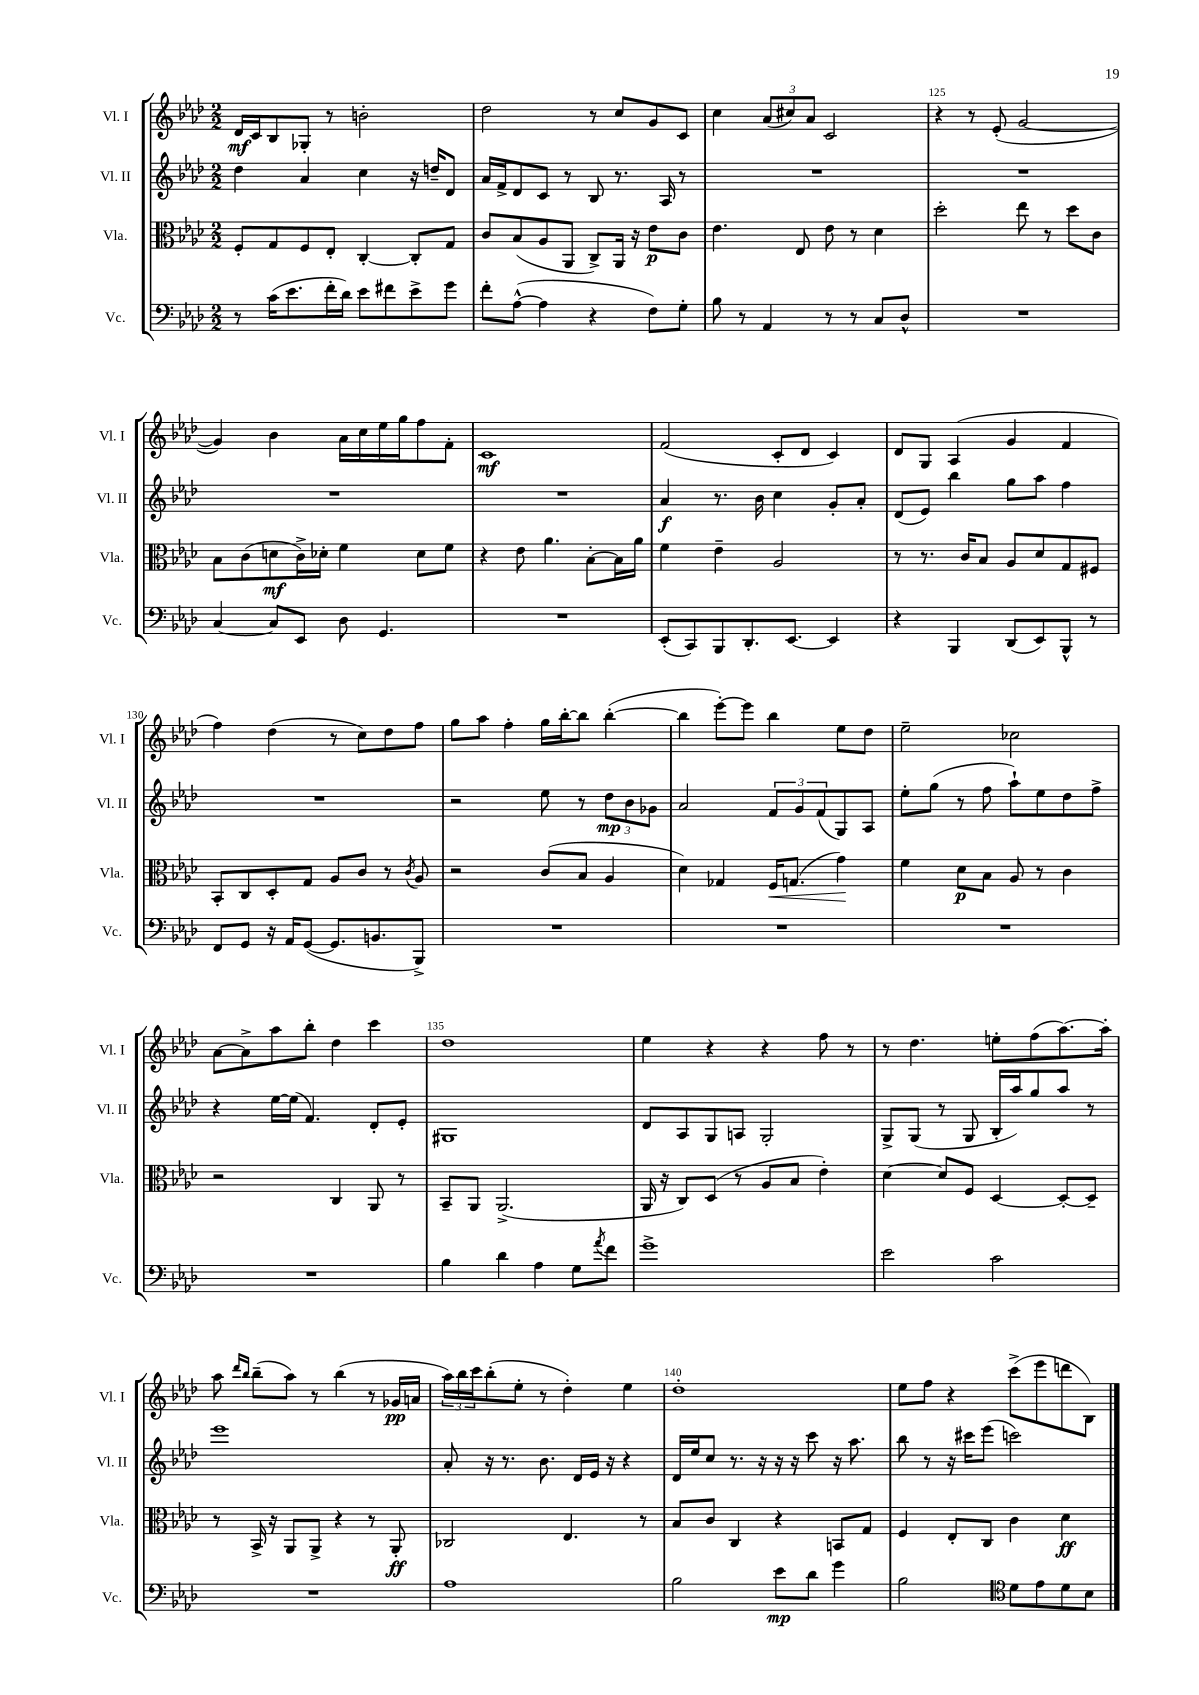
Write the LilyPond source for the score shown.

<<
\new StaffGroup <<
\new Staff = "s0" \with { instrumentName = "Vl. I" shortInstrumentName = "Vl. I" } {
    \clef treble \key aes \major \numericTimeSignature \time 2/2
    des'16\mf c'16 bes8 ges8-. r8 b'2-. |
    des''2 r8 c''8 g'8 c'8 |
    c''4 \tuplet 3/2 { aes'8( cis''8) aes'8 } c'2 |
    r4 r8 ees'8-.( g'2~ |
    g'4) bes'4 aes'16 c''16 ees''16 g''16 f''8 f'8-. |
    c'1\mf |
    f'2( c'8-. des'8 c'4) |
    des'8 g8 aes4( g'4 f'4 |
    f''4) des''4( r8 c''8) des''8 f''8 |
    g''8 aes''8 f''4-. g''16 bes''16~-. bes''8 bes''4~-.( |
    bes''4 ees'''8~-.) ees'''8 bes''4 ees''8 des''8 |
    ees''2-- ces''2 |
    aes'8~ aes'8-> aes''8 bes''8-. des''4 c'''4 |
    des''1 |
    ees''4 r4 r4 f''8 r8 |
    r8 des''4. e''8-. f''8( aes''8.~) aes''16-. |
    aes''8 \grace { des'''16 bes''16 } bes''8--( aes''8) r8 bes''4( r8 ges'16\pp a'16 |
    \tuplet 3/2 { aes''16) bes''16 c'''16 } bes''8-.( ees''8-. r8 des''4-.) ees''4 |
    des''1-. |
    ees''8 f''8 r4 c'''8->( ees'''8 d'''8 bes8) \bar "|." |
}
\new Staff = "s1" \with { instrumentName = "Vl. II" shortInstrumentName = "Vl. II" } {
    \clef treble \key aes \major \numericTimeSignature \time 2/2
    des''4 aes'4 c''4 r16 d''16-- des'8 |
    aes'16 f'16-> des'8 c'8 r8 bes8 r8. aes16 r8 |
    R1 |
    R1 |
    R1 |
    R1 |
    aes'4\f r8. bes'16 c''4 g'8-. aes'8-. |
    des'8( ees'8) bes''4 g''8 aes''8 f''4 |
    R1 |
    r2 ees''8 r8 \tuplet 3/2 { des''8\mp bes'8 ges'8 } |
    aes'2 \tuplet 3/2 { f'8 g'8 f'8( } g8) aes8 |
    ees''8-. g''8( r8 f''8 aes''8-!) ees''8 des''8 f''8-> |
    r4 ees''16~ ees''16( f'4.) des'8-. ees'8-. |
    gis1 |
    des'8 aes8 g8 a8 g2-. |
    g8-> g8( r8 g8 bes16-. aes''16) g''8 aes''8 r8 |
    ees'''1 |
    aes'8-. r16 r8. bes'8. des'16 ees'16 r16 r4 |
    des'16 ees''16 c''8 r8. r16 r16 r16 c'''8 r16 aes''8. |
    bes''8 r8 r16 cis'''16 ees'''8( c'''2) \bar "|." |
}
\new Staff = "s2" \with { instrumentName = "Vla." shortInstrumentName = "Vla." } {
    \clef alto \key aes \major \numericTimeSignature \time 2/2
    f8-. g8 f8 ees8-. c4~-. c8-. g8 |
    c'8 bes8( aes8 aes,8 c8->) aes,16 r16 ees'8\p c'8 |
    ees'4. ees8 ees'8 r8 des'4 |
    des''2-. ees''8 r8 des''8 c'8 |
    bes8 c'8( d'8\mf c'16->) des'16-. f'4 des'8 f'8 |
    r4 ees'8 aes'4. bes8~-. bes16 aes'16 |
    f'4 ees'4-- aes2 |
    r8 r8. c'16 bes8 aes8 des'8 g8 fis8 |
    bes,8-. c8 des8-. g8 aes8 c'8 r8 \acciaccatura { c'8 } aes8 |
    r2 c'8( bes8 aes4 |
    des'4) ges4 f16\< g8.( g'4\!) |
    f'4 des'8\p bes8 aes8 r8 c'4 |
    r2 c4 aes,8 r8 |
    bes,8-- aes,8 aes,2.->( |
    aes,16 r16 c8) des8( r8 aes8 bes8 ees'4-.) |
    des'4~ des'8 f8 des4~ des8~-. des8-- |
    r8 bes,16-> r16 aes,8 aes,8-> r4 r8 aes,8-.\ff |
    ces2 ees4. r8 |
    bes8 c'8 c4 r4 b,8 g8 |
    f4 ees8-. c8 c'4 des'4\ff \bar "|." |
}
\new Staff = "s3" \with { instrumentName = "Vc." shortInstrumentName = "Vc." } {
    \clef bass \key aes \major \numericTimeSignature \time 2/2
    r8 c'16( ees'8. f'16-. des'16) ees'8 fis'8 ees'8-> g'8 |
    f'8-. aes8~-^( aes4 r4 f8) g8-. |
    bes8 r8 aes,4 r8 r8 c8 des8-^ |
    R1 |
    c4~ c8 ees,8 des8 g,4. |
    R1 |
    ees,8-.( c,8) bes,,8 des,8.-. ees,8.~ ees,4 |
    r4 bes,,4 des,8( ees,8) bes,,8-^ r8 |
    f,8 g,8 r16 aes,16 g,8~( g,8. b,8. bes,,8->) |
    R1 |
    R1 |
    R1 |
    R1 |
    bes4 des'4 aes4 g8 \acciaccatura { aes'8 } f'8 |
    g'1-> |
    ees'2 c'2 |
    R1 |
    aes1 |
    bes2 ees'8\mp des'8 g'4 |
    bes2 \clef tenor des'8 ees'8 des'8 bes8 \bar "|." |
}
>>
>>
\layout { \context { \Score currentBarNumber = #122 \override BarNumber.break-visibility = ##(#f #t #t) barNumberVisibility = #(every-nth-bar-number-visible 5) } }
